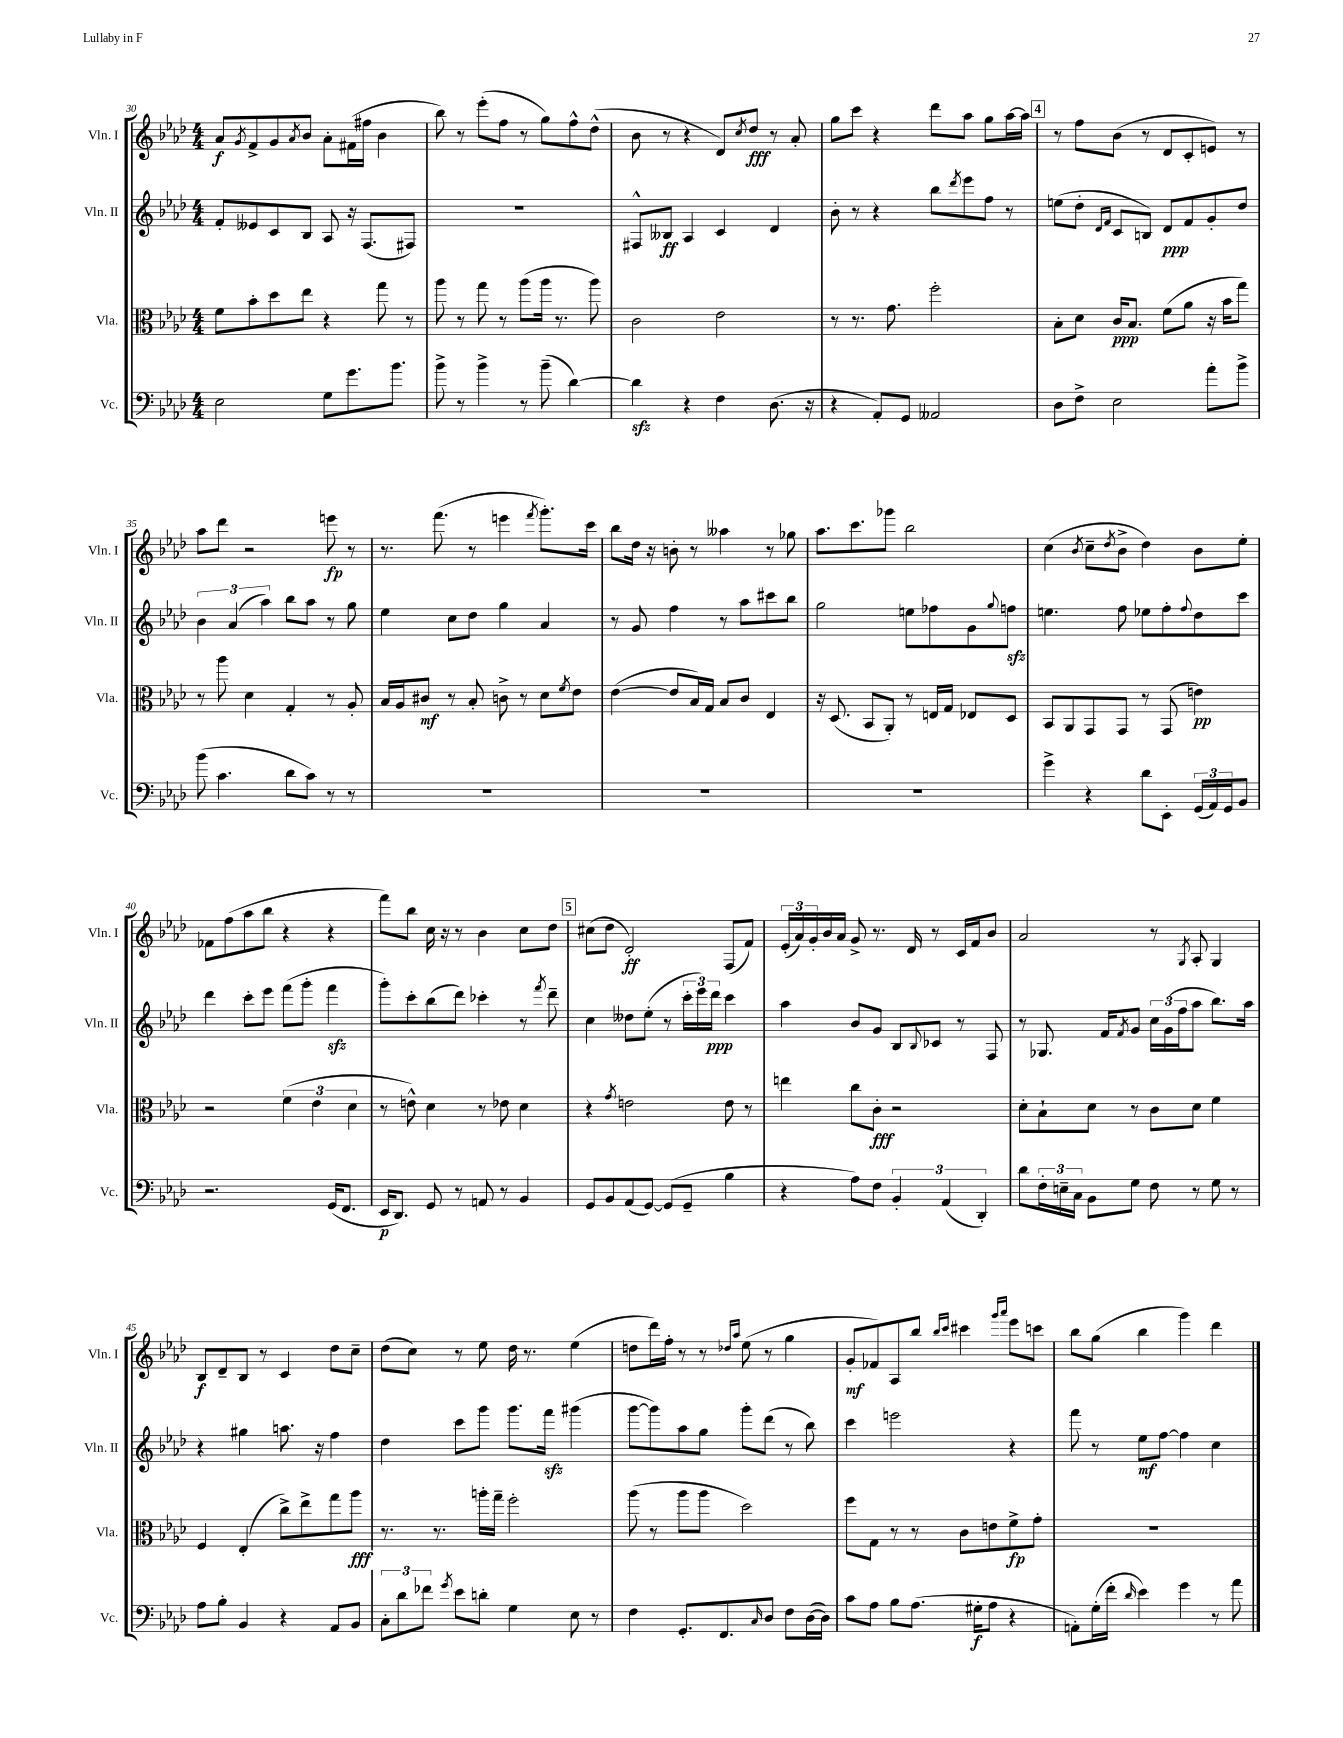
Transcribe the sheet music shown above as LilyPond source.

<<
\new StaffGroup <<
\new Staff = "s0" \with { instrumentName = "Vln. I" shortInstrumentName = "Vln. I" } {
    \clef treble \key aes \major \numericTimeSignature \time 4/4
    aes'8\f \acciaccatura { g'8 } f'8-> g'8 \acciaccatura { aes'8 } bes'8 aes'8-. fis'16( fis''16 bes'4 |
    bes''8) r8 ees'''8-.( f''8 r8 g''8) f''8-^ des''8-^( |
    bes'8 r8 r4 des'8) \acciaccatura { c''8 } des''8\fff r8 aes'8-. |
    g''8 c'''8 r4 des'''8 aes''8 g''8 aes''16~ aes''16 |
    \mark \markup { \box "4" } r8 f''8 bes'8( r8 des'8 c'8-. e'8) r8 |
    aes''8 des'''8 r2 e'''8\fp r8 |
    r8. f'''8.( r8 e'''4 \acciaccatura { f'''8 } g'''8.-.) c'''16 |
    bes''8 des''16 r16 b'8-. r8 aeses''4 r8 ges''8 |
    aes''8. c'''8. ges'''8 bes''2 |
    c''4( \acciaccatura { bes'8 } c''8-- \acciaccatura { des''8 } bes'8-> des''4) bes'8 ees''8-. |
    fes'8 f''8( aes''8 bes''8 r4 r4 |
    f'''8) bes''8 c''16 r16 r8 bes'4 c''8 des''8 |
    \mark \markup { \box "5" } cis''8( des''8 des'2-.\ff) f8( f'8) |
    \tuplet 3/2 { ees'16-.( aes'16) g'16-. } bes'16 aes'16 g'8-> r8. des'16 r8 c'16 f'16 bes'8 |
    aes'2 r8 \acciaccatura { g8 } aes8-. g4 |
    bes8\f des'8-- bes8 r8 c'4 des''8 c''8-- |
    des''8( c''8) r8 ees''8 des''16 r8. ees''4( |
    d''8 des'''16) f''16-. r8 r8 \grace { des''16 aes''16 } ees''8( r8 g''4 |
    g'8-.\mf fes'8) aes8 bes''8 \grace { bes''16 c'''16 } cis'''4 \grace { g'''16 aes'''16 } ees'''8 c'''8 |
    bes''8 g''8( bes''4 g'''4) des'''4 \bar "|." |
}
\new Staff = "s1" \with { instrumentName = "Vln. II" shortInstrumentName = "Vln. II" } {
    \clef treble \key aes \major \numericTimeSignature \time 4/4
    f'8-. eeses'8 c'8 bes8 aes8 r16 f8.( fis8) |
    R1 |
    fis8-^ beses8\ff aes4 c'4 des'4 |
    bes'8-. r8 r4 bes''8 \acciaccatura { des'''8 } ees'''8 f''8 r8 |
    \mark \markup { \box "4" } e''8( des''8-. \grace { des'16 f'16 } c'8 b8) des'8\ppp f'8 g'8-. des''8 |
    \tuplet 3/2 { bes'4 aes'4( aes''4) } bes''8 aes''8 r8 g''8 |
    ees''4 c''8 des''8 g''4 aes'4 |
    r8 g'8 f''4 r8 aes''8 cis'''8 bes''8 |
    g''2 e''8 fes''8 g'8 \appoggiatura { g''8 } f''8\sfz |
    e''4. f''8 ees''8 f''8-. \appoggiatura { f''8 } des''8 c'''8 |
    des'''4 c'''8-. ees'''8 f'''8( g'''8-. f'''4\sfz |
    g'''8-.) c'''8-. bes''8( des'''8) ces'''4-. r8 \acciaccatura { f'''8 } des'''8-- |
    \mark \markup { \box "5" } c''4 deses''8 ees''8-.( r8 \tuplet 3/2 { c'''16-. ees'''16) des'''16\ppp } c'''4 |
    aes''4 bes'8 g'8 bes8 \appoggiatura { bes8 } ces'8 r8 f8 |
    r8 ges8. f'16 \acciaccatura { f'8 } g'8 \tuplet 3/2 { c''16 g'16( f''16 } aes''8 bes''8.) aes''16 |
    r4 gis''4 a''8. r16 f''4 |
    des''4 c'''8 g'''8 g'''8. f'''16\sfz gis'''4( |
    g'''8~ g'''8) aes''8 g''8 g'''8-. des'''8( r8 bes''8) |
    c'''4 e'''2 r4 |
    f'''8 r8 ees''8\mf f''8~ f''4 c''4 \bar "|." |
}
\new Staff = "s2" \with { instrumentName = "Vla." shortInstrumentName = "Vla." } {
    \clef alto \key aes \major \numericTimeSignature \time 4/4
    f'8 bes'8-. des''8 ees''8 r4 g''8 r8 |
    aes''8 r8 g''8 r8 aes''8( aes''16 r8. aes''8) |
    c'2 ees'2 |
    r8 r8. g'8. f''2-. |
    \mark \markup { \box "4" } bes8-. des'8 c'16\ppp bes8. f'8( aes'8 r16 bes'16 g''8) |
    r8 aes''8 des'4 g4-. r8 aes8-. |
    bes16 aes16 cis'8\mf r8 bes8-. c'8-> r8 des'8 \acciaccatura { f'8 } ees'8 |
    ees'4~( ees'8 bes16) g16 bes8 c'8 ees4 |
    r16 des8.( bes,8 aes,8-.) r8 e16 g16 ees8 des8 |
    bes,8 aes,8 g,8 g,8 r8 g,8( e'4\pp) |
    r2 \tuplet 3/2 { f'4( ees'4 des'4 } |
    r8 e'8-^) des'4 r8 ees'8 des'4 |
    \mark \markup { \box "5" } r4 \acciaccatura { g'8 } e'2 e'8 r8 |
    e''4 c''8 c'8-.\fff r2 |
    des'8-. bes8-! des'8 r8 c'8 des'8 f'4 |
    f4 ees4-.( c''8->) ees''8-> g''8 aes''8\fff |
    r8. r8. a''16-. g''16-- f''2-. |
    aes''8( r8 aes''8 aes''8 des''2) |
    f''8 g8 r8 r8 c'8 e'8 f'8->\fp g'8-. |
    R1 \bar "|." |
}
\new Staff = "s3" \with { instrumentName = "Vc." shortInstrumentName = "Vc." } {
    \clef bass \key aes \major \numericTimeSignature \time 4/4
    ees2 g8 g'8. bes'8. |
    bes'8-> r8 bes'4-> r8 bes'8--( des'4~) |
    des'4\sfz r4 f4 des8.( r16 |
    r4 aes,8-.) g,8 aeses,2 |
    \mark \markup { \box "4" } des8 f8-> ees2 aes'8-. bes'8-> |
    bes'8( c'4. des'8 c'8) r8 r8 |
    R1 |
    R1 |
    R1 |
    g'4-> r4 des'8 ees,8-. \tuplet 3/2 { g,16( aes,16) g,16 } bes,8 |
    r2. g,16( f,8. |
    ees,16\p des,8.) g,8 r8 a,8 r8 bes,4 |
    \mark \markup { \box "5" } g,8 bes,8 aes,8( g,8~) g,8( g,8-- bes4 |
    r4 aes8) f8 \tuplet 3/2 { bes,4-. aes,4( des,4-.) } |
    des'8 \tuplet 3/2 { f16-. e16-- c16 } bes,8 g8 f8 r8 g8 r8 |
    aes8 bes8-. bes,4 r4 aes,8 bes,8 |
    \tuplet 3/2 { c8-. des'8 fes'8 } \acciaccatura { g'8 } ees'8 d'8-. g4 ees8 r8 |
    f4 g,8.-. f,8. \grace { c16 } des8 f8 des16~( des16) |
    c'8 aes8 bes8 aes8.( gis16-.\f aes8 r4 |
    a,8-.) g16-.( f'16-. \grace { des'16 } ees'4) g'4 r8 aes'8 \bar "|." |
}
>>
>>
\layout { \context { \Score currentBarNumber = #30 } }
